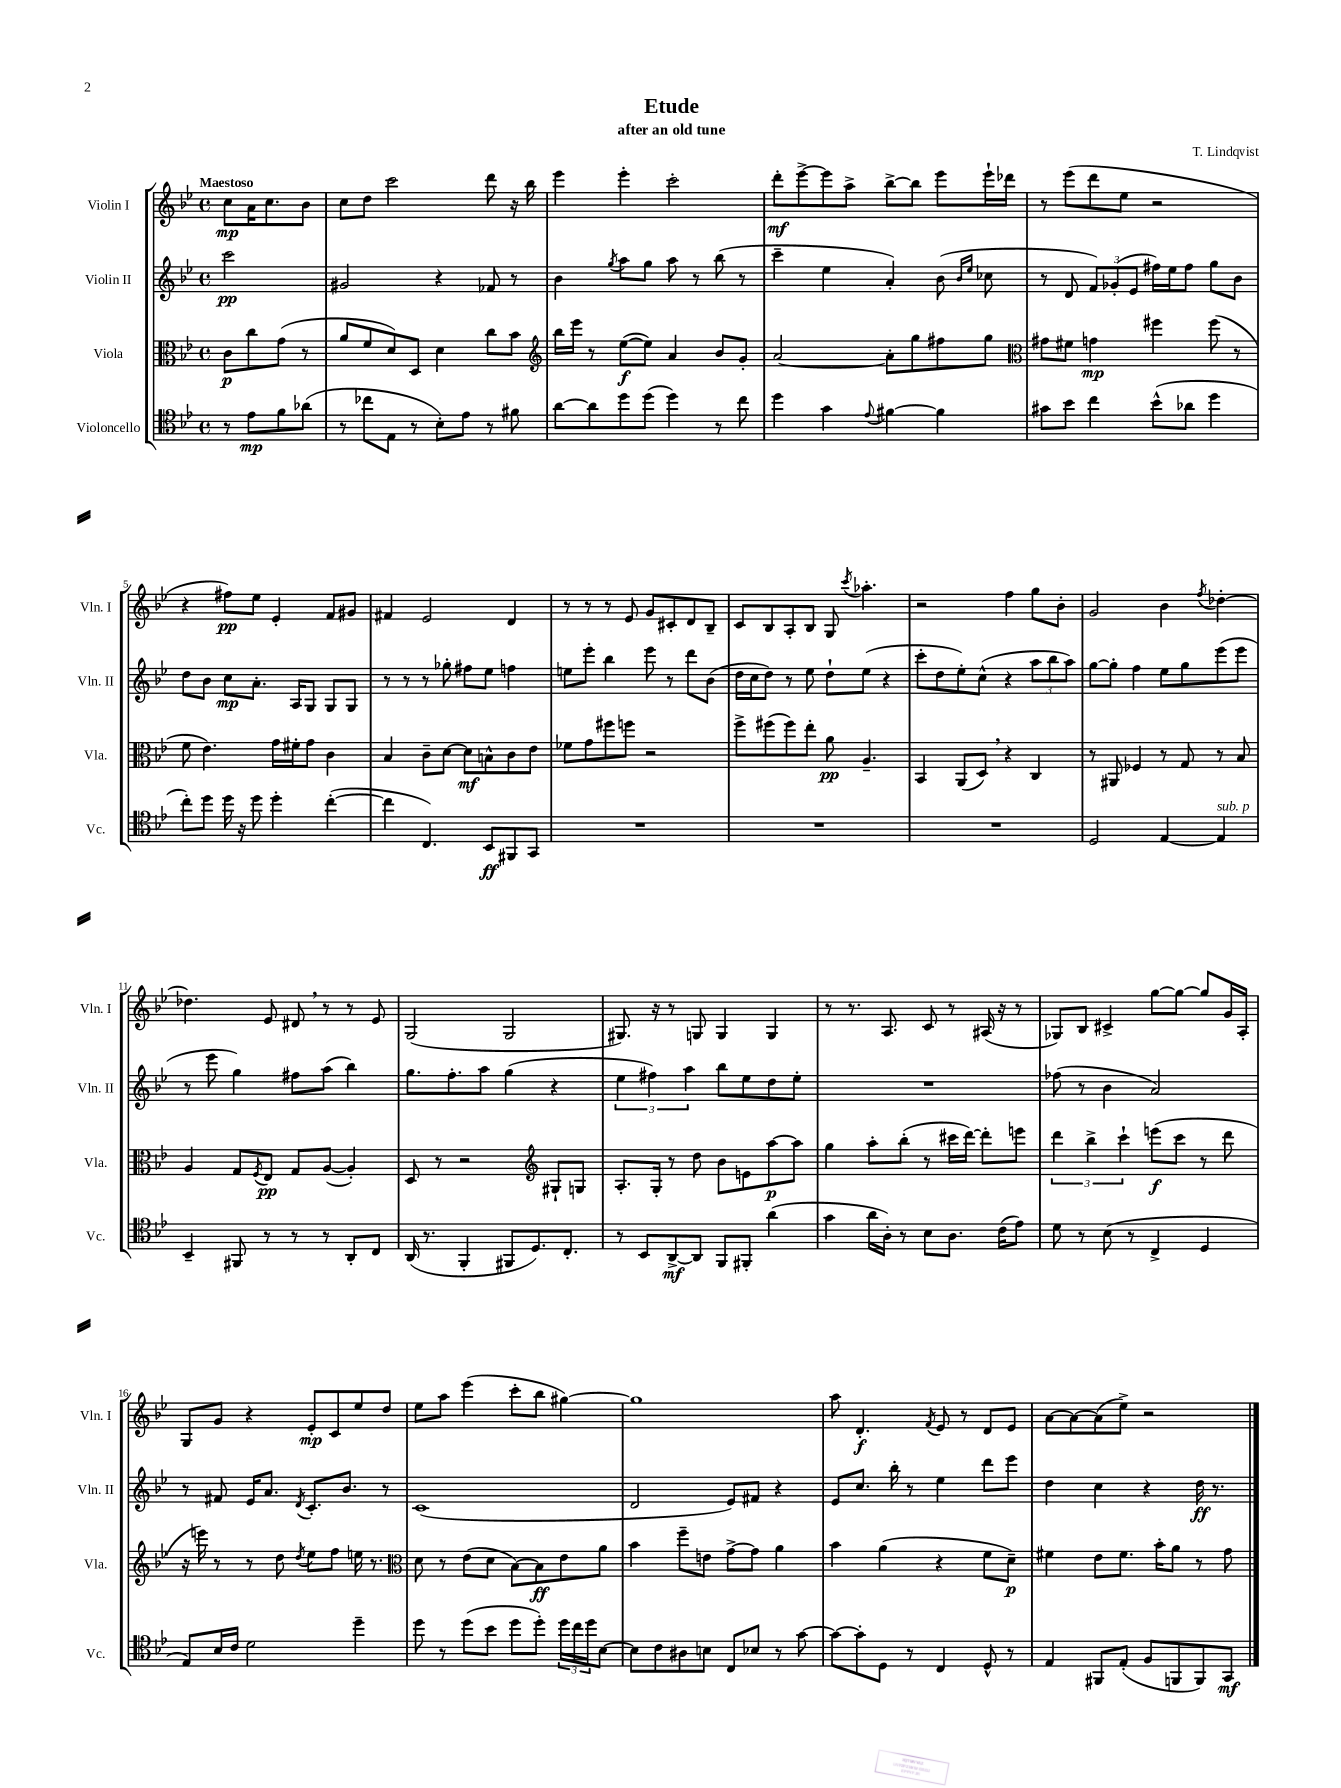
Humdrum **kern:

**kern	**dynam	**kern	**dynam	**kern	**dynam	**kern	**dynam
*part4	*part4	*part3	*part3	*part2	*part2	*part1	*part1
*staff4	*staff4	*staff3	*staff3	*staff2	*staff2	*staff1	*staff1
*I"Violoncello	*	*I"Viola	*	*I"Violin II	*	*I"Violin I	*
*I'Vc.	*	*I'Vla.	*	*I'Vln. II	*	*I'Vln. I	*
*clefC4	*	*clefC3	*	*clefG2	*	*clefG2	*
*k[b-e-]	*	*k[b-e-]	*	*k[b-e-]	*	*k[b-e-]	*
*M4/4	*	*M4/4	*	*M4/4	*	*M4/4	*
*met(c)	*	*met(c)	*	*met(c)	*	*met(c)	*
=	=	=	=	=	=	=	=
!	!	!	!	!	!	!LO:TX:a:B:t=Maestoso	!
8r	.	8c\L	p	2ccc\	pp	8cc\L	mp
8e-\L	mp	8cc\	.	.	.	16a\K	.
.	.	.	.	.	.	8.cc\	.
8f\	.	(8g\J	.	.	.	.	.
(8a-X\J	.	8r	.	.	.	8b-\J	.
=1	=1	=1	=1	=1	=1	=1	=1
8r	.	8a/L	.	2g#X/	.	8cc\L	.
8cc-X\L	.	8f/	.	.	.	8dd\J	.
8E-\J	.	8d/)	.	.	.	2ccc\	.
8r	.	8D/J	.	.	.	.	.
8B-'\L)	.	4d\	.	4r	.	.	.
8e-\J	.	.	.	.	.	.	.
8r	.	8cc\L	.	8f-X/	.	8ddd\	.
8f#X\	.	8b-\J	.	8r	.	16r	.
.	.	.	.	.	.	16bb-\	.
=2	=2	=2	=2	=2	=2	=2	=2
*	*	*clefG2	*	*	*	*	*
[8a\L	.	16bb-\LL	.	4b-\	.	4eee-\	.
.	.	16eee-\JJ	.	.	.	.	.
8a\]	.	8r	.	.	.	.	.
.	.	.	.	8qgg/	.	.	.
8dd\	.	([8ee-\L	f	8aa\L	.	4eee-'\	.
(8dd\J	.	8ee-\J])	.	8gg\J	.	.	.
4dd\)	.	4a/	.	8aa\	.	2ccc'\	.
.	.	.	.	8r	.	.	.
8r	.	8b-/L	.	(8bb-\	.	.	.
8cc\	.	8g'/J	.	8r	.	.	.
=3	=3	=3	=3	=3	=3	=3	=3
4dd\	.	[2a/	.	4ccc~\	.	8ddd'\L	mf
.	.	.	.	.	.	[8eee-^\	.
4g\	.	.	.	4ee-\	.	8eee-\]	.
.	.	.	.	.	.	8aa^\J	.
8qqe-/	.	.	.	.	.	.	.
[4f#X\	.	8a'\L]	.	4a'/)	.	[8bb-^\L	.
.	.	8gg\	.	.	.	8bb-\J]	.
4f#\]	.	8ff#X\	.	(8b-\	.	8eee-\L	.
.	.	.	.	16qqb-/LL	.	.	.
.	.	.	.	16qqee-/JJ	.	.	.
.	.	8gg\J	.	8cc-X\	.	16eee-`\L	.
.	.	.	.	.	.	16ddd-X\JJ	.
=4	=4	=4	=4	=4	=4	=4	=4
*	*	*clefC3	*	*	*	*	*
8g#X\L	.	8g#X\L	.	8r	.	8r	.
8b-\J	.	8f#X\J	.	8d/	.	(8eee-\L	.
4cc\	.	4gn\	mp	12f/L)	.	8ddd\	.
.	.	.	.	(12g-X'/	.	.	.
.	.	.	.	.	.	8ee-\J	.
.	.	.	.	12e-/J	.	.	.
(8b-^^\L	.	4ff#X\	.	16ff#X\LL)	.	2r	.
.	.	.	.	16ee-\J	.	.	.
8a-X\J	.	.	.	8ff#\J	.	.	.
4dd\	.	(8ff#\	.	8gg\L	.	.	.
.	.	8r	.	8b-\J	.	.	.
!!LO:LB:g=z
=5	=5	=5	=5	=5	=5	=5	=5
8cc'\L)	.	8f\	.	8dd\L	.	4r	.
8dd\J	.	4.e-\)	.	8b-\J	.	.	.
16dd\	.	.	.	8cc\L	mp	8ff#X\L)	pp
16r	.	.	.	.	.	.	.
8dd\	.	.	.	8.a'\J	.	8ee-\J	.
4dd'\	.	16g\LL	.	.	.	4e-'/	.
.	.	16f#X'\J	.	16A/KL	.	.	.
.	.	8g\J	.	8G/J	.	.	.
([4cc'\	.	4c\	.	8G/L	.	8f/L	.
.	.	.	.	8G/J	.	8g#X/J	.
=6	=6	=6	=6	=6	=6	=6	=6
4cc\]	.	4B-/	.	8r	.	4f#X/	.
.	.	.	.	8r	.	.	.
4.C/)	.	8c~\L	.	8r	.	2e-/	.
.	.	[8d\J	.	8gg-X'\	.	.	.
.	.	8d\L]	mf	8ff#X\L	.	.	.
8BB-/L	ff	8Bn^^\	.	8ee-\J	.	.	.
8FF#X/	.	8c\	.	4ffn\	.	4d/	.
8GG/J	.	8e-\J	.	.	.	.	.
=7	=7	=7	=7	=7	=7	=7	=7
1r	.	8f-X\L	.	8een\L	.	8r	.
.	.	8g\	.	8eee-'\J	.	8r	.
.	.	8ff#X\	.	4bb-\	.	8r	.
.	.	8ffn\J	.	.	.	8e-/	.
.	.	2r	.	8eee-\	.	8g/L	.
.	.	.	.	8r	.	8c#X'/	.
.	.	.	.	8ddd\L	.	8d/	.
.	.	.	.	(8b-\J	.	8B-~/J	.
=8	=8	=8	=8	=8	=8	=8	=8
1r	.	8ff^\L	.	16dd\LL	.	8c/L	.
.	.	.	.	16cc\J	.	.	.
.	.	(8ff#X\	.	8dd\J)	.	8B-/	.
.	.	8ff#\)	.	8r	.	8A'/	.
.	.	8ee-'\J	.	8ee-\	.	8B-/J	.
.	.	8a\	pp	8dd`\L	.	8G/	.
.	.	.	.	.	.	8qccc/	.
.	.	4.A~/	.	(8ee-\J	.	4.aa-X'\	.
.	.	.	.	4r	.	.	.
=9	=9	=9	=9	=9	=9	=9	=9
1r	.	4BB-/	.	8ccc'\L	.	2r	.
.	.	.	.	8dd\	.	.	.
.	.	(8AA/L	.	8ee-'\)	.	.	.
.	.	8D,/J)	.	(8cc^^\J	.	.	.
.	.	4r	.	4r	.	4ff\	.
.	.	4C/	.	12aa\L	.	8gg\L	.
.	.	.	.	12bb-\	.	.	.
.	.	.	.	.	.	8b-'\J	.
.	.	.	.	12aa\J)	.	.	.
=10	=10	=10	=10	=10	=10	=10	=10
2D/	.	8r	.	[8gg\L	.	2g/	.
.	.	8AA#X/	.	8gg'\J]	.	.	.
.	.	4F-X/	.	4ff\	.	.	.
[4E-/	.	8r	.	8ee-\L	.	4b-\	.
.	.	8G/	.	8gg\	.	.	.
.	.	.	.	.	.	8qff/	.
!LO:TX:a:i:t=sub. p	!	!	!	!	!	!	!
4E-/]	.	8r	.	(8eee-\	.	[4dd-X'\	.
.	.	8B-/	.	8eee-\J	.	.	.
!!LO:LB:g=z
=11	=11	=11	=11	=11	=11	=11	=11
4BB-~/	.	4A/	.	8r	.	4.dd-X\]	.
.	.	.	.	8eee-\	.	.	.
8FF#X/	.	8G/L	.	4gg\)	.	.	.
.	.	8qF/	.	.	.	.	.
8r	.	8E-/J	pp	.	.	8e-/	.
8r	.	8G/L	.	8ff#X\L	.	8d#X,/	.
8r	.	([8A/J	.	(8aa\J	.	8r	.
8AA'/L	.	4A'/])	.	4bb-\)	.	8r	.
8C/J	.	.	.	.	.	8e-/	.
=12	=12	=12	=12	=12	=12	=12	=12
(16AA/	.	8D/	.	8.gg\L	.	(2G/	.
8.r	.	.	.	.	.	.	.
.	.	8r	.	.	.	.	.
.	.	.	.	8.ff'\	.	.	.
4FF'/	.	2r	.	.	.	.	.
.	.	.	.	8aa\J	.	.	.
8FF#X/L	.	.	.	(4gg\	.	2G/	.
8.D/)	.	.	.	.	.	.	.
*	*	*clefG2	*	*	*	*	*
.	.	8G#X`/L	.	4r	.	.	.
8.C'/J	.	.	.	.	.	.	.
.	.	8Gn/J	.	.	.	.	.
=13	=13	=13	=13	=13	=13	=13	=13
8r	.	8.A'/L	.	6ee-\	.	8.G#X/)	.
8BB-/L	.	.	.	.	.	.	.
.	.	.	.	6ff#X\)	.	.	.
.	.	16G'/Jk	.	.	.	16r	.
[8AA^/	mf	8r	.	.	.	8r	.
.	.	.	.	6aa\	.	.	.
8AA/J]	.	8dd\	.	.	.	8Gn/	.
8FF/L	.	8b-\L	.	8bb-\L	.	4G/	.
8FF#X'/J	.	8en\	.	8ee-\	.	.	.
(4a\	.	[8aa\	p	8dd\	.	4G/	.
.	.	8aa\J]	.	8ee-'\J	.	.	.
=14	=14	=14	=14	=14	=14	=14	=14
4g\	.	4gg\	.	1r	.	8r	.
.	.	.	.	.	.	8.r	.
16a\LL	.	8aa'\L	.	.	.	.	.
16A'\JJ)	.	.	.	.	.	8.A/	.
8r	.	(8bb-'\J	.	.	.	.	.
8B-\L	.	8r	.	.	.	8c/	.
8.A\J	.	16ccc#X\LL	.	.	.	8r	.
.	.	[16ddd\JJ)	.	.	.	.	.
.	.	8ddd'\L]	.	.	.	(16A#X/	.
(16c\KL	.	.	.	.	.	16r	.
8e-\J)	.	8eeen\J	.	.	.	8r	.
=15	=15	=15	=15	=15	=15	=15	=15
8d\	.	6ddd\	.	(8ff-X\	.	8G-X/L)	.
8r	.	.	.	8r	.	8B-/J	.
.	.	6bb-^\	.	.	.	.	.
(8B-\	.	.	.	4b-\	.	4c#X^/	.
.	.	6ccc`\	.	.	.	.	.
8r	.	.	.	.	.	.	.
4C^/	.	(8eeen\L	f	2a/)	.	[8gg\L	.
.	.	8ccc\J	.	.	.	8gg\J_	.
4D/	.	8r	.	.	.	8gg/L]	.
.	.	8ddd\	.	.	.	16g/L	.
.	.	.	.	.	.	16A'/JJ	.
!!LO:LB:g=z
=16	=16	=16	=16	=16	=16	=16	=16
8E-/L)	.	16r	.	8r	.	8G/L	.
.	.	16eeen\)	.	.	.	.	.
16B-/L	.	8r	.	8f#X/	.	8g/J	.
16c/JJ	.	.	.	.	.	.	.
2d\	.	8r	.	16e-/KL	.	4r	.
.	.	.	.	8.a/J	.	.	.
.	.	8dd\	.	.	.	.	.
.	.	8qdd/	.	8qd/	.	.	.
.	.	8ee-\L	.	8.c'/L	.	8e-'/L	mp
.	.	8ff\J	.	.	.	8c/	.
.	.	.	.	8.b-/J	.	.	.
4dd~\	.	16een\	.	.	.	8ee-/	.
.	.	8.r	.	.	.	.	.
.	.	.	.	8r	.	8dd/J	.
=17	=17	=17	=17	=17	=17	=17	=17
*	*	*clefC3	*	*	*	*	*
8dd\	.	8d\	.	(1c	.	8ee-\L	.
8r	.	8r	.	.	.	8aa\J	.
(8dd\L	.	(8e-\L	.	.	.	(4eee-\	.
8b-\J	.	8d\J	.	.	.	.	.
8dd\L	.	[8B-\L)	.	.	.	8ccc'\L	.
8dd'\J)	.	8B-\]	ff	.	.	8bb-\J	.
24dd\LL	.	8e-\	.	.	.	[4gg#X\)	.
24cc\	.	.	.	.	.	.	.
24dd\J	.	.	.	.	.	.	.
[8B-\J	.	8a\J	.	.	.	.	.
=18	=18	=18	=18	=18	=18	=18	=18
8B-\L]	.	4b-\	.	2d/	.	1gg#]	.
8c\	.	.	.	.	.	.	.
8A#X\	.	8ff~\L	.	.	.	.	.
8Bn\J	.	8en\J	.	.	.	.	.
8C/L	.	[8g^\L	.	8e-/L)	.	.	.
8B-X/J	.	8g\J]	.	8f#X/J	.	.	.
8r	.	4a\	.	4r	.	.	.
[8g\	.	.	.	.	.	.	.
=19	=19	=19	=19	=19	=19	=19	=19
8g\L_	.	4b-\	.	8e-/L	.	8aa\	.
8g'\]	.	.	.	8.cc/J	.	4.d'/	f
8D\J	.	(4a\	.	.	.	.	.
.	.	.	.	16bb-'\	.	.	.
8r	.	.	.	8r	.	.	.
.	.	.	.	.	.	8qf/	.
4C/	.	4r	.	4ee-\	.	8e-/	.
.	.	.	.	.	.	8r	.
8D^^/	.	8f\L	.	8ddd\L	.	8d/L	.
8r	.	8d~\J)	p	8eee-\J	.	8e-/J	.
=20	=20	=20	=20	=20	=20	=20	=20
4E-/	.	4f#X\	.	4dd\	.	[8a\L	.
.	.	.	.	.	.	8a\_	.
8FF#X/L	.	8e-\L	.	4cc\	.	(8a\]	.
(8E-'/J	.	8.f#\J	.	.	.	8ee-^\J)	.
8F/L	.	.	.	4r	.	2r	.
.	.	16b-'\KL	.	.	.	.	.
8FFn/	.	8a\J	.	.	.	.	.
8FF/)	.	8r	.	16dd\	ff	.	.
.	.	.	.	8.r	.	.	.
8GG/J	mf	8g\	.	.	.	.	.
==	==	==	==	==	==	==	==
*-	*-	*-	*-	*-	*-	*-	*-
